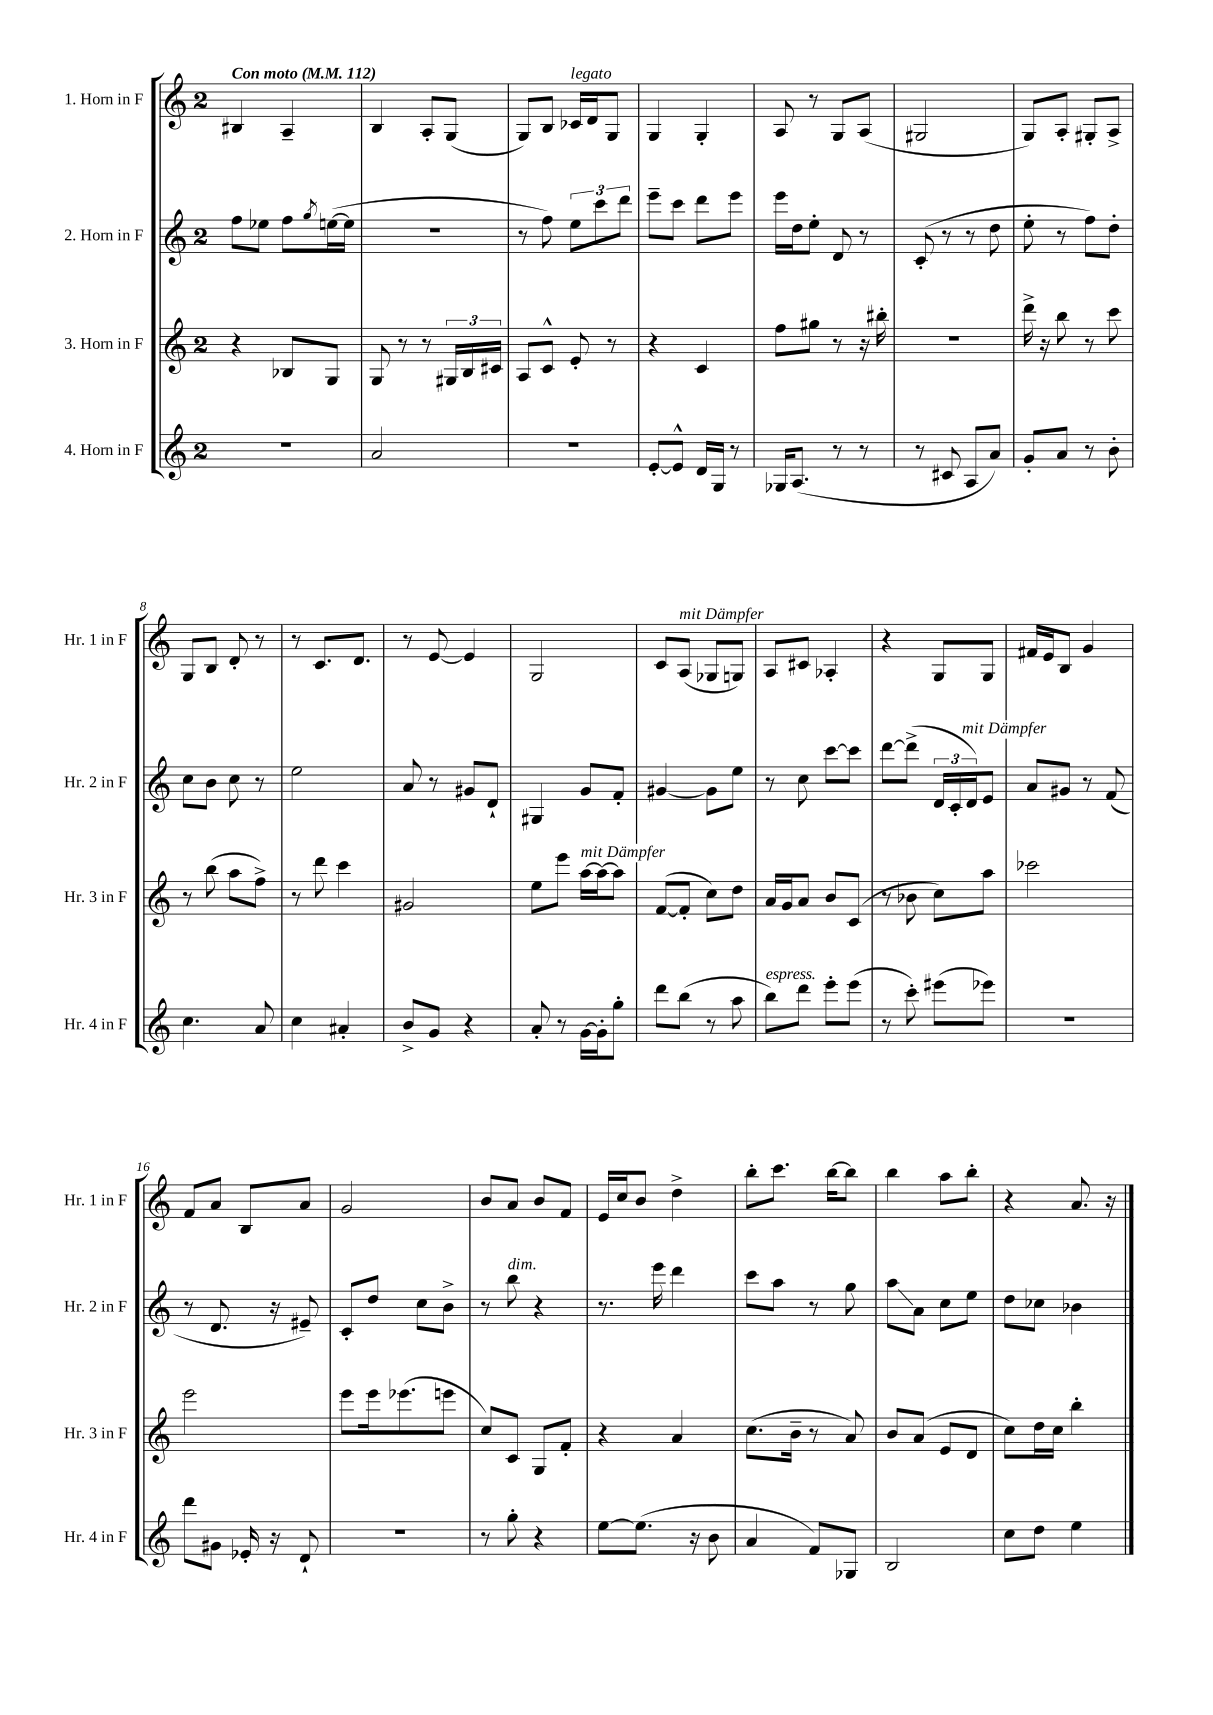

**kern	**kern	**kern	**kern
*staff4	*staff3	*staff2	*staff1
*clefG2	*clefG2	*clefG2	*clefG2
*k[]	*k[]	*k[]	*k[]
*M2/4	*M2/4	*M2/4	*M2/4
*MM112	*MM112	*MM112	*MM112
2r	4r	8ff	4B#
.	.	8ee-	.
.	8B-	8ff	4A~
.	.	8qgg	.
.	8G	([16ee	.
.	.	16ee]	.
=	=	=	=
2a	8G	2r	4B
.	8r	.	.
.	8r	.	8A'
.	24G#	.	(8G
.	24B	.	.
.	24c#	.	.
=	=	=	=
2r	8A	8r	8G)
.	8c^^	8ff)	8B
.	8e'	12ee	16c-
.	.	.	16d
.	.	12ccc	.
.	8r	.	8G
.	.	12ddd	.
=	=	=	=
[8e'	4r	8eee~	4G
8e^^]	.	8ccc	.
16d	4c	8ddd	4G'
16G	.	.	.
8r	.	8eee	.
=	=	=	=
16G-	8ff	16eee	8A
(8.A	.	16dd	.
.	8gg#	8ee'	8r
8r	8r	8d	8G
8r	16r	8r	(8A
.	16bb#'	.	.
=	=	=	=
8r	2r	(8c'	2G#
8c#	.	8r	.
8A	.	8r	.
8a)	.	8dd	.
=	=	=	=
8g'	16ddd^	8ee'	8G)
.	16r	.	.
8a	8bb	8r	8A'
8r	8r	8ff)	8G#'
8b'	8ccc	8dd'	8A^
=	=	=	=
4.cc	8r	8cc	8G
.	(8bb	8b	8B
.	8aa	8cc	8d'
8a	8ff^)	8r	8r
=	=	=	=
4cc	8r	2ee	8r
.	8ddd	.	8.c
4a#'	4ccc	.	.
.	.	.	8.d
=	=	=	=
8b^	2g#	8a	8r
8g	.	8r	[8e
4r	.	8g#	4e]
.	.	8d`	.
=	=	=	=
8a'	8ee	4G#	2G
8r	8eee	.	.
[16g	[16aa	8g	.
16g']	16aa_	.	.
8gg'	8aa]	8f'	.
=	=	=	=
8ddd	([8f	[4g#	8c
(8bb	8f']	.	(8A
8r	8cc)	8g#]	8G-
8aa	8dd	8ee	8G)
=	=	=	=
8bb)	16a	8r	8A
.	16g	.	.
8ddd	8a	8cc	8c#
8eee'	8b	[8ccc	4A-'
(8eee	(8c	8ccc]	.
=	=	=	=
8r	8r	[8ddd	4r
8ccc')	8b-	(8ddd^]	.
(8eee#	8cc)	24d	8G
.	.	24c'	.
.	.	24d)	.
8eee-)	8aa	8e	8G
=	=	=	=
2r	2ccc-	8a	16f#
.	.	.	16e
.	.	8g#	8B
.	.	8r	4g
.	.	(8f	.
=	=	=	=
8ddd	2eee	8r	8f
8g#	.	8.d	8a
16e-'	.	.	8B
16r	.	16r	.
8d`	.	8e#~)	8a
=	=	=	=
2r	8eee	8c'	2g
.	16eee	8dd	.
.	(8.eee-	.	.
.	.	8cc	.
.	8eee	8b^	.
=	=	=	=
8r	8cc)	8r	8b
8gg'	8c	8bb	8a
4r	8G	4r	8b
.	8f'	.	8f
=	=	=	=
[8ee	4r	8.r	16e
.	.	.	16cc
(8.ee]	.	.	8b
.	.	16eee	.
.	4a	4ddd	4dd^
16r	.	.	.
8b	.	.	.
=	=	=	=
4a	(8.cc	8ccc	8bb'
.	.	8aa	8.ccc
.	16b~	.	.
8f)	8r	8r	.
.	.	.	[16bb
8G-	8a)	8gg	8bb]
=	=	=	=
2B	8b	8aa	4bb
.	(8a	8a	.
.	8e	8cc	8aa
.	8d	8ee	8bb'
=	=	=	=
8cc	8cc)	8dd	4r
8dd	16dd	8cc-	.
.	16cc	.	.
4ee	4bb'	4b-	8.a
.	.	.	16r
==	==	==	==
*-	*-	*-	*-
